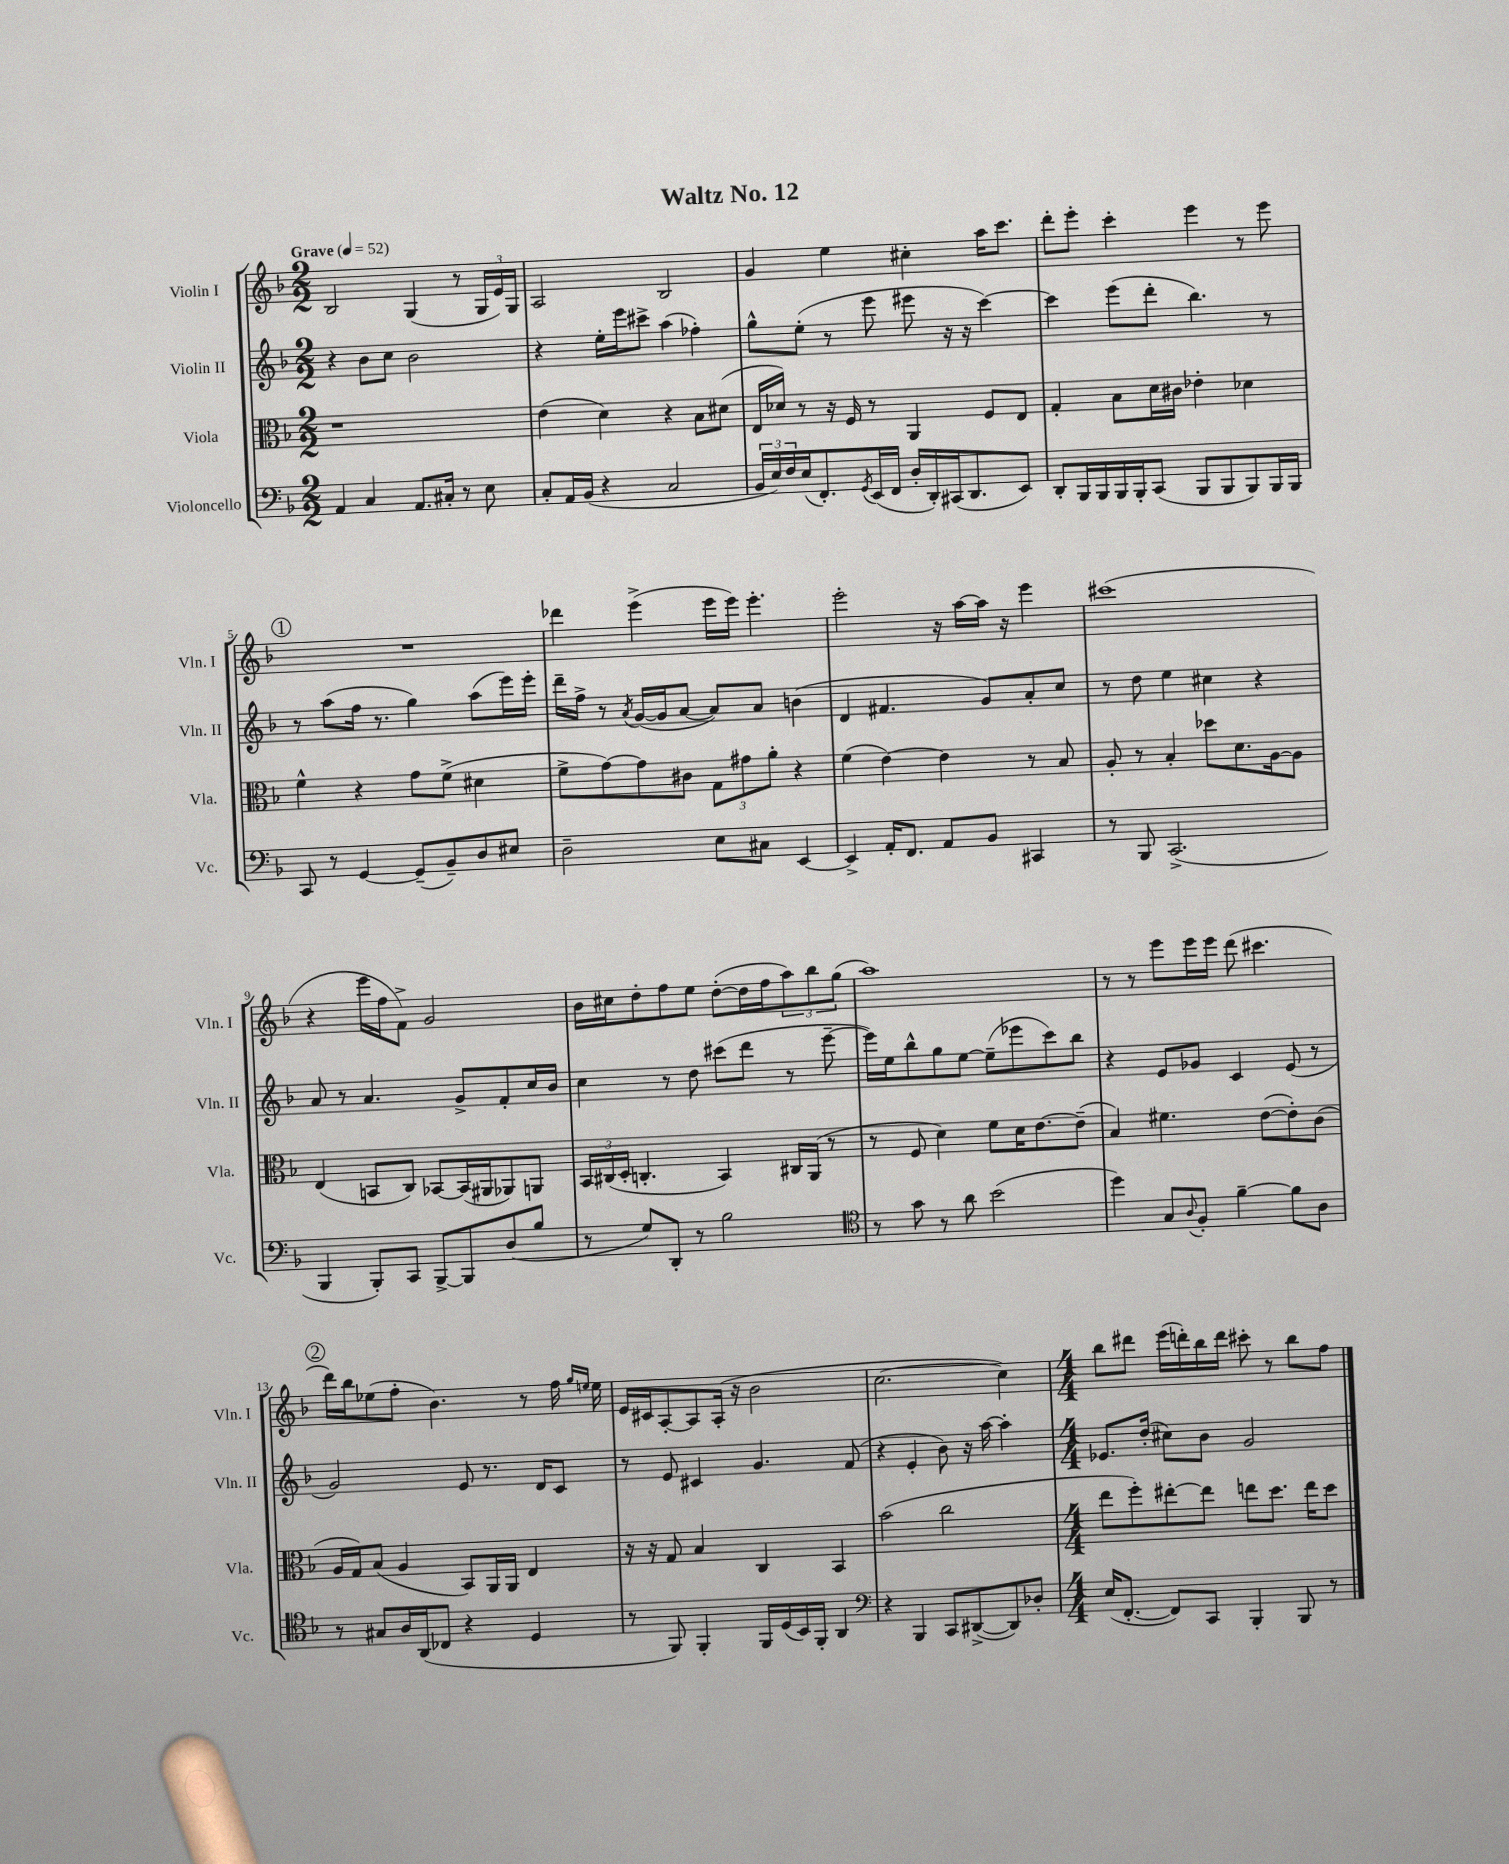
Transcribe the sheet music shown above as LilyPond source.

\header { title = "Waltz No. 12" }
<<
\new StaffGroup <<
\new Staff = "s0" \with { instrumentName = "Violin I" shortInstrumentName = "Vln. I" } {
    \clef treble \key f \major \numericTimeSignature \time 2/2 \tempo "Grave" 4 = 52
    bes2 g4( r8 \tuplet 3/2 { g16 e'16) g16 } |
    a2 bes2 |
    g'4 e''4 cis''4-. a''16 c'''8. |
    d'''8-. e'''8-. c'''4-. e'''4 r8 e'''8 |
    \mark \markup { \circle "1" } R1 |
    des'''4 e'''4->( e'''16 e'''16) e'''4.-. |
    e'''2-. r16 a''16~ a''16 r16 e'''4 |
    cis'''1( |
    r4 e'''16 f''16 f'8->) g'2 |
    bes'16 cis''16 d''8-. f''8 e''8 d''8~-.( d''16 f''16 \tuplet 3/2 { a''8) bes''8 g''8( } |
    a''1) |
    r8 r8 e'''8 e'''16 e'''16 d'''8( cis'''4. |
    \mark \markup { \circle "2" } d'''16) bes''16 ees''8( f''8-. bes'4.) r8 f''16 \grace { g''16 e''16 } e''16 |
    e'16 cis'16 a8~-. a8 a16-.( r16 bes'2 |
    c''2.~ c''4) |
    \numericTimeSignature \time 4/4 bes''8 dis'''8 e'''16( d'''16-.) bes''16 d'''16 cis'''8-. r8 bes''8 f''8 \bar "|." |
}
\new Staff = "s1" \with { instrumentName = "Violin II" shortInstrumentName = "Vln. II" } {
    \clef treble \key f \major \numericTimeSignature \time 2/2
    r4 bes'8 c''8 bes'2 |
    r4 e''16-. e'''16 cis'''8-> a''4( fes''4-.) |
    g''8-^ e''8-.( r8 e'''8 eis'''8 r16 r16 c'''4~) |
    c'''4 e'''8( d'''8-. bes''4.) r8 |
    \mark \markup { \circle "1" } r8 a''8( f''16 r8. g''4) a''8( e'''16) e'''16-. |
    d'''16-- f''16-> r8 \acciaccatura { a'8 } g'16~( g'16 a'8~ a'8) a'8 b'4( |
    d'4 fis'4. g'8) a'8-. c''8 |
    r8 d''8 e''4 cis''4 r4 |
    a'8 r8 a'4. g'8-> f'8-. c''16 bes'16 |
    c''4 r8 d''8 cis'''8( d'''8 r8 e'''8~-- |
    e'''16) e''16 bes''8-^ g''8 e''8~ e''8--( ees'''8 c'''8) bes''8 |
    r4 e'8 ges'8 c'4 e'8( r8 |
    \mark \markup { \circle "2" } g'2) e'8 r8. d'16 c'8 |
    r8 e'8 cis'4 g'4. f'8( |
    r4 e'4-. bes'8) r16 a''16~ a''4-. |
    \numericTimeSignature \time 4/4 ees'8. d''16-.( cis''8) bes'8 g'2 \bar "|." |
}
\new Staff = "s2" \with { instrumentName = "Viola" shortInstrumentName = "Vla." } {
    \clef alto \key f \major \numericTimeSignature \time 2/2
    r1 |
    e'4( d'4) r4 bes8 dis'8( |
    e16 des'16) r8 r16 f16 r8 a,4 f8 e8 |
    g4-. bes8 d'16 cis'16 ees'4-. des'4 |
    \mark \markup { \circle "1" } f'4-^ r4 g'8 f'8->( dis'4 |
    f'8-> g'8~) g'8 cis'8 \tuplet 3/2 { g8 gis'8 a'8-. } r4 |
    f'4( e'4~) e'4 r8 bes8 |
    a8-. r8 bes4-. des''8 d'8. a16~ a8 |
    e4( b,8 c8) bes,8~ bes,16( ais,16 aes,8) a,8 |
    \tuplet 3/2 { bes,16 cis16( d16-. } c4.-. bes,4) cis16 a,16( r8 |
    r8 f8 d'4) f'8 d'16 e'8.~ e'8--( |
    bes4) fis'4. e'8~( e'8-.) c'8( |
    \mark \markup { \circle "2" } a16 g16) bes8( a4 bes,8) a,16 a,16 e4 |
    r16 r16 g8 bes4 c4 bes,4 |
    bes'2( c''2 |
    \numericTimeSignature \time 4/4 e''8 f''8-.) eis''8~-. eis''8 e''8 d''8. e''16 d''8 \bar "|." |
}
\new Staff = "s3" \with { instrumentName = "Violoncello" shortInstrumentName = "Vc." } {
    \clef bass \key f \major \numericTimeSignature \time 2/2
    a,4 c4 a,8. cis16-. r8 e8 |
    c8-. a,16 bes,16( r4 c2 |
    \tuplet 3/2 { bes,16 e16) f16 } e16( f,8.-.) \acciaccatura { g,8 } e,16( f,16 d16-. d,16-.) cis,16( d,8. e,8) |
    d,8-. bes,,16 bes,,16 bes,,16 bes,,16-. c,8( bes,,8 bes,,8 bes,,8) bes,,16 bes,,16 |
    \mark \markup { \circle "1" } c,8 r8 g,4~ g,8--( bes,8--) d8 eis8 |
    d2-- e8 cis8 e,4~ |
    e,4-> a,16-. f,8. a,8 bes,8 cis,4 |
    r8 bes,,8 c,2.->( |
    bes,,4 bes,,8-.) c,8 bes,,8~-> bes,,8 d8( bes8 |
    r8 g8) d,8-. r8 bes2 |
    \clef tenor r8 g'8 r8 a'8 bes'2( |
    d''4) g8 \appoggiatura { a8 } f8-. f'4~-- f'8 a8 |
    \mark \markup { \circle "2" } r8 gis8 a16 a,16( ces8 r4 d4 |
    r8 f,8) f,4-. f,16 d16( bes,16) f,16-. a,4 |
    \clef bass r4 bes,,4 c,8 dis,8~->( dis,8) des8-. |
    \numericTimeSignature \time 4/4 e16( f,8.~-. f,8) c,8 bes,,4-. bes,,8 r8 \bar "|." |
}
>>
>>
